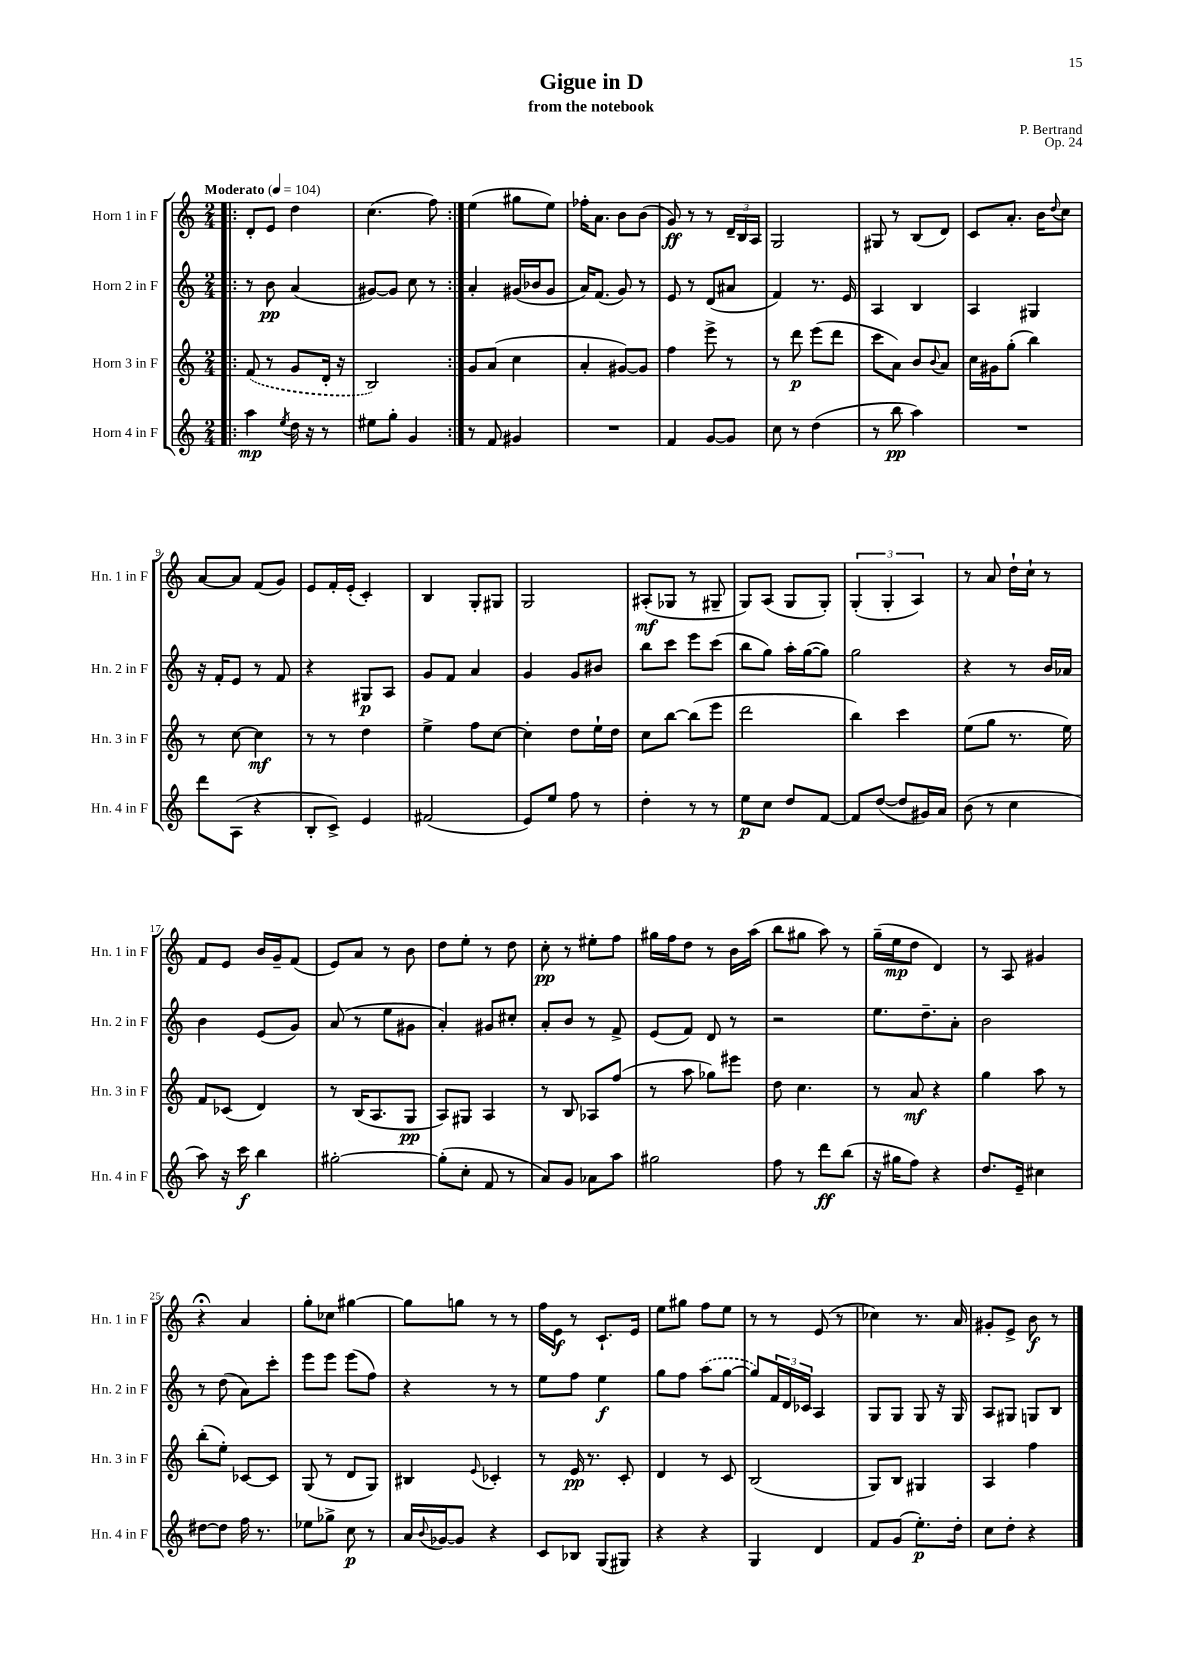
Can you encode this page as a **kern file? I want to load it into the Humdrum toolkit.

**kern	**dynam	**kern	**dynam	**kern	**dynam	**kern	**dynam
*part4	*part4	*part3	*part3	*part2	*part2	*part1	*part1
*staff4	*staff4	*staff3	*staff3	*staff2	*staff2	*staff1	*staff1
*I"Horn 4 in F	*	*I"Horn 3 in F	*	*I"Horn 2 in F	*	*I"Horn 1 in F	*
*I'Hn. 4 in F	*	*I'Hn. 3 in F	*	*I'Hn. 2 in F	*	*I'Hn. 1 in F	*
*clefG2	*	*clefG2	*	*clefG2	*	*clefG2	*
*k[]	*	*k[]	*	*k[]	*	*k[]	*
*M2/4	*	*M2/4	*	*M2/4	*	*M2/4	*
*MM104	*	*MM104	*	*MM104	*	*MM104	*
=1!|:	=1!|:	=1!|:	=1!|:	=1!|:	=1!|:	=1!|:	=1!|:
!	!	!	!	!	!	!LO:TX:a:B:t=Moderato	!
4aa\	mp	(8f/	.	8r	.	8d'/L	.
.	.	8r	.	8b\	pp	8e/J	.
8qee/	.	.	.	.	.	.	.
16dd\	.	8g/L	.	(4a/	.	4dd\	.
16r	.	.	.	.	.	.	.
8r	.	16d'/Jk	.	.	.	.	.
.	.	16r	.	.	.	.	.
=2	=2	=2	=2	=2	=2	=2	=2
8ee#X\L	.	2B/)	.	[8g#X/L)	.	(4.cc\	.
8gg'\J	.	.	.	8g#/J]	.	.	.
4g/	.	.	.	8cc\	.	.	.
.	.	.	.	8r	.	8ff\)	.
=3:|!	=3:|!	=3:|!	=3:|!	=3:|!	=3:|!	=3:|!	=3:|!
8r	.	8g/L	.	4a'/	.	(4ee\	.
8f/	.	(8a/J	.	.	.	.	.
4g#X/	.	4cc\	.	(16g#X/LL	.	8gg#X\L	.
.	.	.	.	16b-X/J	.	.	.
.	.	.	.	8g#/J	.	8ee\J)	.
=4	=4	=4	=4	=4	=4	=4	=4
2r	.	4a'/	.	16a/KL)	.	16ff-X'\KL	.
.	.	.	.	(8.f/J	.	8.a\J	.
.	.	[8g#X/L)	.	8g/)	.	8b\L	.
.	.	8g#/J]	.	8r	.	(8b\J	.
=5	=5	=5	=5	=5	=5	=5	=5
4f/	.	4ff\	.	8e/	.	8g/)	ff
.	.	.	.	8r	.	8r	.
[8g/L	.	8eee^\	.	(8d/L	.	8r	.
8g/J]	.	8r	.	8a#X/J	.	24d~/LL	.
.	.	.	.	.	.	24B/	.
.	.	.	.	.	.	24A/JJ	.
=6	=6	=6	=6	=6	=6	=6	=6
8cc\	.	8r	.	4f/)	.	2G/	.
8r	.	8ddd\	p	.	.	.	.
(4dd\	.	(8eee\L	.	8.r	.	.	.
.	.	8ddd\J	.	.	.	.	.
.	.	.	.	16e/	.	.	.
=7	=7	=7	=7	=7	=7	=7	=7
8r	.	8ccc\L	.	4A/	.	8G#X/	.
8bb\	pp	8a\J)	.	.	.	8r	.
4aa\)	.	8b/L	.	4B/	.	(8B/L	.
.	.	8qqb/	.	.	.	.	.
.	.	8a/J	.	.	.	8d/J)	.
=8	=8	=8	=8	=8	=8	=8	=8
2r	.	16cc\LL	.	4A/	.	8c/L	.
.	.	16g#X\J	.	.	.	.	.
.	.	(8gg'\J	.	.	.	8.a'/J	.
.	.	4bb\)	.	4G#X/	.	.	.
.	.	.	.	.	.	16b\KL	.
.	.	.	.	.	.	8qqdd/	.
.	.	.	.	.	.	8cc\J	.
!!LO:LB:g=z
=9	=9	=9	=9	=9	=9	=9	=9
8ddd\L	.	8r	.	16r	.	[8a/L	.
.	.	.	.	16f'/KL	.	.	.
(8A\J	.	[8cc\	.	8e/J	.	8a/J]	.
4r	.	4cc\]	mf	8r	.	(8f/L	.
.	.	.	.	8f/	.	8g/J)	.
=10	=10	=10	=10	=10	=10	=10	=10
8B'/L	.	8r	.	4r	.	8e/L	.
8c^/J)	.	8r	.	.	.	16f'/L	.
.	.	.	.	.	.	(16e'/JJ	.
4e/	.	4dd\	.	8G#X/L	p	4c'/)	.
.	.	.	.	8A/J	.	.	.
=11	=11	=11	=11	=11	=11	=11	=11
(2f#X/	.	4ee^\	.	8g/L	.	4B/	.
.	.	.	.	8f/J	.	.	.
.	.	8ff\L	.	4a/	.	8G'/L	.
.	.	[8cc\J	.	.	.	8G#X/J	.
=12	=12	=12	=12	=12	=12	=12	=12
8e/L)	.	4cc'\]	.	4g/	.	2G/	.
8ee/J	.	.	.	.	.	.	.
8ff\	.	8dd\L	.	8g/L	.	.	.
8r	.	16ee`\L	.	8b#X/J	.	.	.
.	.	16dd\JJ	.	.	.	.	.
=13	=13	=13	=13	=13	=13	=13	=13
4dd'\	.	8cc\L	.	8bb\L	.	(8A#X'/L	mf
.	.	[8bb\J	.	8ccc\J	.	8G-X/J	.
8r	.	(8bb\L]	.	8eee\L	.	8r	.
8r	.	8eee\J	.	(8ccc\J	.	8G#X~/	.
=14	=14	=14	=14	=14	=14	=14	=14
8ee\L	p	2ddd\	.	8bb\L	.	8G/L)	.
8cc\J	.	.	.	8gg\J)	.	(8A/J	.
8dd/L	.	.	.	16aa'\LL	.	8G/L	.
.	.	.	.	([16gg\J	.	.	.
[8f/J	.	.	.	8gg\J])	.	8G'/J)	.
=15	=15	=15	=15	=15	=15	=15	=15
8f/L]	.	4bb\)	.	2gg\	.	(6G'/	.
([8dd/J	.	.	.	.	.	.	.
.	.	.	.	.	.	6G'/	.
8dd/L]	.	4ccc\	.	.	.	.	.
.	.	.	.	.	.	6A/)	.
16g#X/L)	.	.	.	.	.	.	.
16a/JJ	.	.	.	.	.	.	.
=16	=16	=16	=16	=16	=16	=16	=16
(8b\	.	(8ee\L	.	4r	.	8r	.
8r	.	8gg\J	.	.	.	8a/	.
4cc\	.	8.r	.	8r	.	16dd`\LL	.
.	.	.	.	.	.	16cc`\JJ	.
.	.	.	.	16b/LL	.	8r	.
.	.	16ee\)	.	16a-X/JJ	.	.	.
!!LO:LB:g=z
=17	=17	=17	=17	=17	=17	=17	=17
8aa\)	.	8f/L	.	4b\	.	8f/L	.
16r	.	(8c-X/J	.	.	.	8e/J	.
16ccc\	f	.	.	.	.	.	.
4bb\	.	4d/)	.	(8e/L	.	16b/LL	.
.	.	.	.	.	.	16g~/J	.
.	.	.	.	8g/J)	.	(8f/J	.
=18	=18	=18	=18	=18	=18	=18	=18
[2gg#X'\	.	8r	.	(8a/	.	8e/L)	.
.	.	(16B/KL	.	8r	.	8a/J	.
.	.	8.A/	.	.	.	.	.
.	.	.	.	8ee\L	.	8r	.
.	.	8G/J	pp	8g#X\J	.	8b\	.
=19	=19	=19	=19	=19	=19	=19	=19
(8gg#'\L]	.	8A/L)	.	4a'/)	.	8dd\L	.
8cc'\J	.	8G#X/J	.	.	.	8ee'\J	.
8f/	.	4A/	.	8g#X/L	.	8r	.
8r	.	.	.	8cc#X'/J	.	8dd\	.
=20	=20	=20	=20	=20	=20	=20	=20
8a/L)	.	8r	.	8a'/L	.	8cc'\	pp
8g/J	.	8B/	.	8b/J	.	8r	.
8a-X\L	.	8A-X/L	.	8r	.	8ee#X'\L	.
8aa\J	.	(8ff/J	.	8f^/	.	8ff\J	.
=21	=21	=21	=21	=21	=21	=21	=21
2gg#X\	.	8r	.	(8e/L	.	16gg#X\LL	.
.	.	.	.	.	.	16ff\J	.
.	.	8aa\	.	8f/J)	.	8dd\J	.
.	.	8gg-X\L)	.	8d/	.	8r	.
.	.	8eee#X\J	.	8r	.	16b\LL	.
.	.	.	.	.	.	(16aa\JJ	.
=22	=22	=22	=22	=22	=22	=22	=22
8ff\	.	8dd\	.	2r	.	8bb\L	.
8r	.	4.cc\	.	.	.	8gg#X\J	.
8ddd\L	ff	.	.	.	.	8aa\)	.
(8bb\J	.	.	.	.	.	8r	.
=23	=23	=23	=23	=23	=23	=23	=23
16r	.	8r	.	8.ee\L	.	(16gg~\LL	.
16gg#X\KL	.	.	.	.	.	16ee\J	mp
8ff\J)	.	8a/	mf	.	.	8dd\J	.
.	.	.	.	8.dd~\	.	.	.
4r	.	4r	.	.	.	4d/)	.
.	.	.	.	8a'\J	.	.	.
=24	=24	=24	=24	=24	=24	=24	=24
8.dd/L	.	4gg\	.	2b\	.	8r	.
.	.	.	.	.	.	8A/	.
16e~/Jk	.	.	.	.	.	.	.
4cc#X\	.	8aa\	.	.	.	4g#X/	.
.	.	8r	.	.	.	.	.
!!LO:LB:g=z
=25	=25	=25	=25	=25	=25	=25	=25
[8dd#X\L	.	(8bb'\L	.	8r	.	4r;<	.
8dd#\J]	.	8ee'\J)	.	(8dd\	.	.	.
16ff\	.	[8c-X/L	.	8a\L)	.	4a/	.
8.r	.	.	.	.	.	.	.
.	.	8c-/J]	.	8ccc'\J	.	.	.
=26	=26	=26	=26	=26	=26	=26	=26
8ee-X\L	.	(8G/	.	8eee\L	.	8gg'\L	.
8gg-X^\J	.	8r	.	8eee\J	.	8cc-X\J	.
8cc\	p	8d/L	.	(8eee\L	.	[4gg#X\	.
8r	.	8G/J)	.	8ff\J)	.	.	.
=27	=27	=27	=27	=27	=27	=27	=27
16a/LL	.	4B#X/	.	4r	.	8gg#\L]	.
8qqb/	.	.	.	.	.	.	.
[16g-X/J	.	.	.	.	.	.	.
8g-/J]	.	.	.	.	.	8ggn\J	.
.	.	8qqe/	.	.	.	.	.
4r	.	4c-X'/	.	8r	.	8r	.
.	.	.	.	8r	.	8r	.
=28	=28	=28	=28	=28	=28	=28	=28
8c/L	.	8r	.	8ee\L	.	16ff\LL	.
.	.	.	.	.	.	16e\JJ	f
8B-X/J	.	16e/	pp	8ff\J	.	8r	.
.	.	8.r	.	.	.	.	.
(8G/L	.	.	.	4ee\	f	8.c`/L	.
8G#X/J)	.	8c'/	.	.	.	.	.
.	.	.	.	.	.	16e/Jk	.
=29	=29	=29	=29	=29	=29	=29	=29
4r	.	4d/	.	8gg\L	.	8ee\L	.
.	.	.	.	8ff\J	.	8gg#X\J	.
4r	.	8r	.	(8aa\L	.	8ff\L	.
.	.	8c/	.	[8gg\J	.	8ee\J	.
=30	=30	=30	=30	=30	=30	=30	=30
4G/	.	(2B/	.	8gg/L])	.	8r	.
.	.	.	.	24f/L	.	8r	.
.	.	.	.	24d/	.	.	.
.	.	.	.	24c-X/JJ	.	.	.
4d/	.	.	.	4A/	.	(8e/	.
.	.	.	.	.	.	8r	.
=31	=31	=31	=31	=31	=31	=31	=31
8f/L	.	8G/L)	.	8G/L	.	4cc-X\)	.
(8g/J	.	8B/J	.	8G/J	.	.	.
8.ee'\L)	p	4G#X/	.	8G/	.	8.r	.
.	.	.	.	16r	.	.	.
16dd'\Jk	.	.	.	16G/	.	16a/	.
=32	=32	=32	=32	=32	=32	=32	=32
8cc\L	.	4A/	.	8A/L	.	8g#X'/L	.
8dd'\J	.	.	.	8G#X/J	.	8e^/J	.
4r	.	4ff\	.	8Gn/L	.	8b\	f
.	.	.	.	8B/J	.	8r	.
==	==	==	==	==	==	==	==
*-	*-	*-	*-	*-	*-	*-	*-
